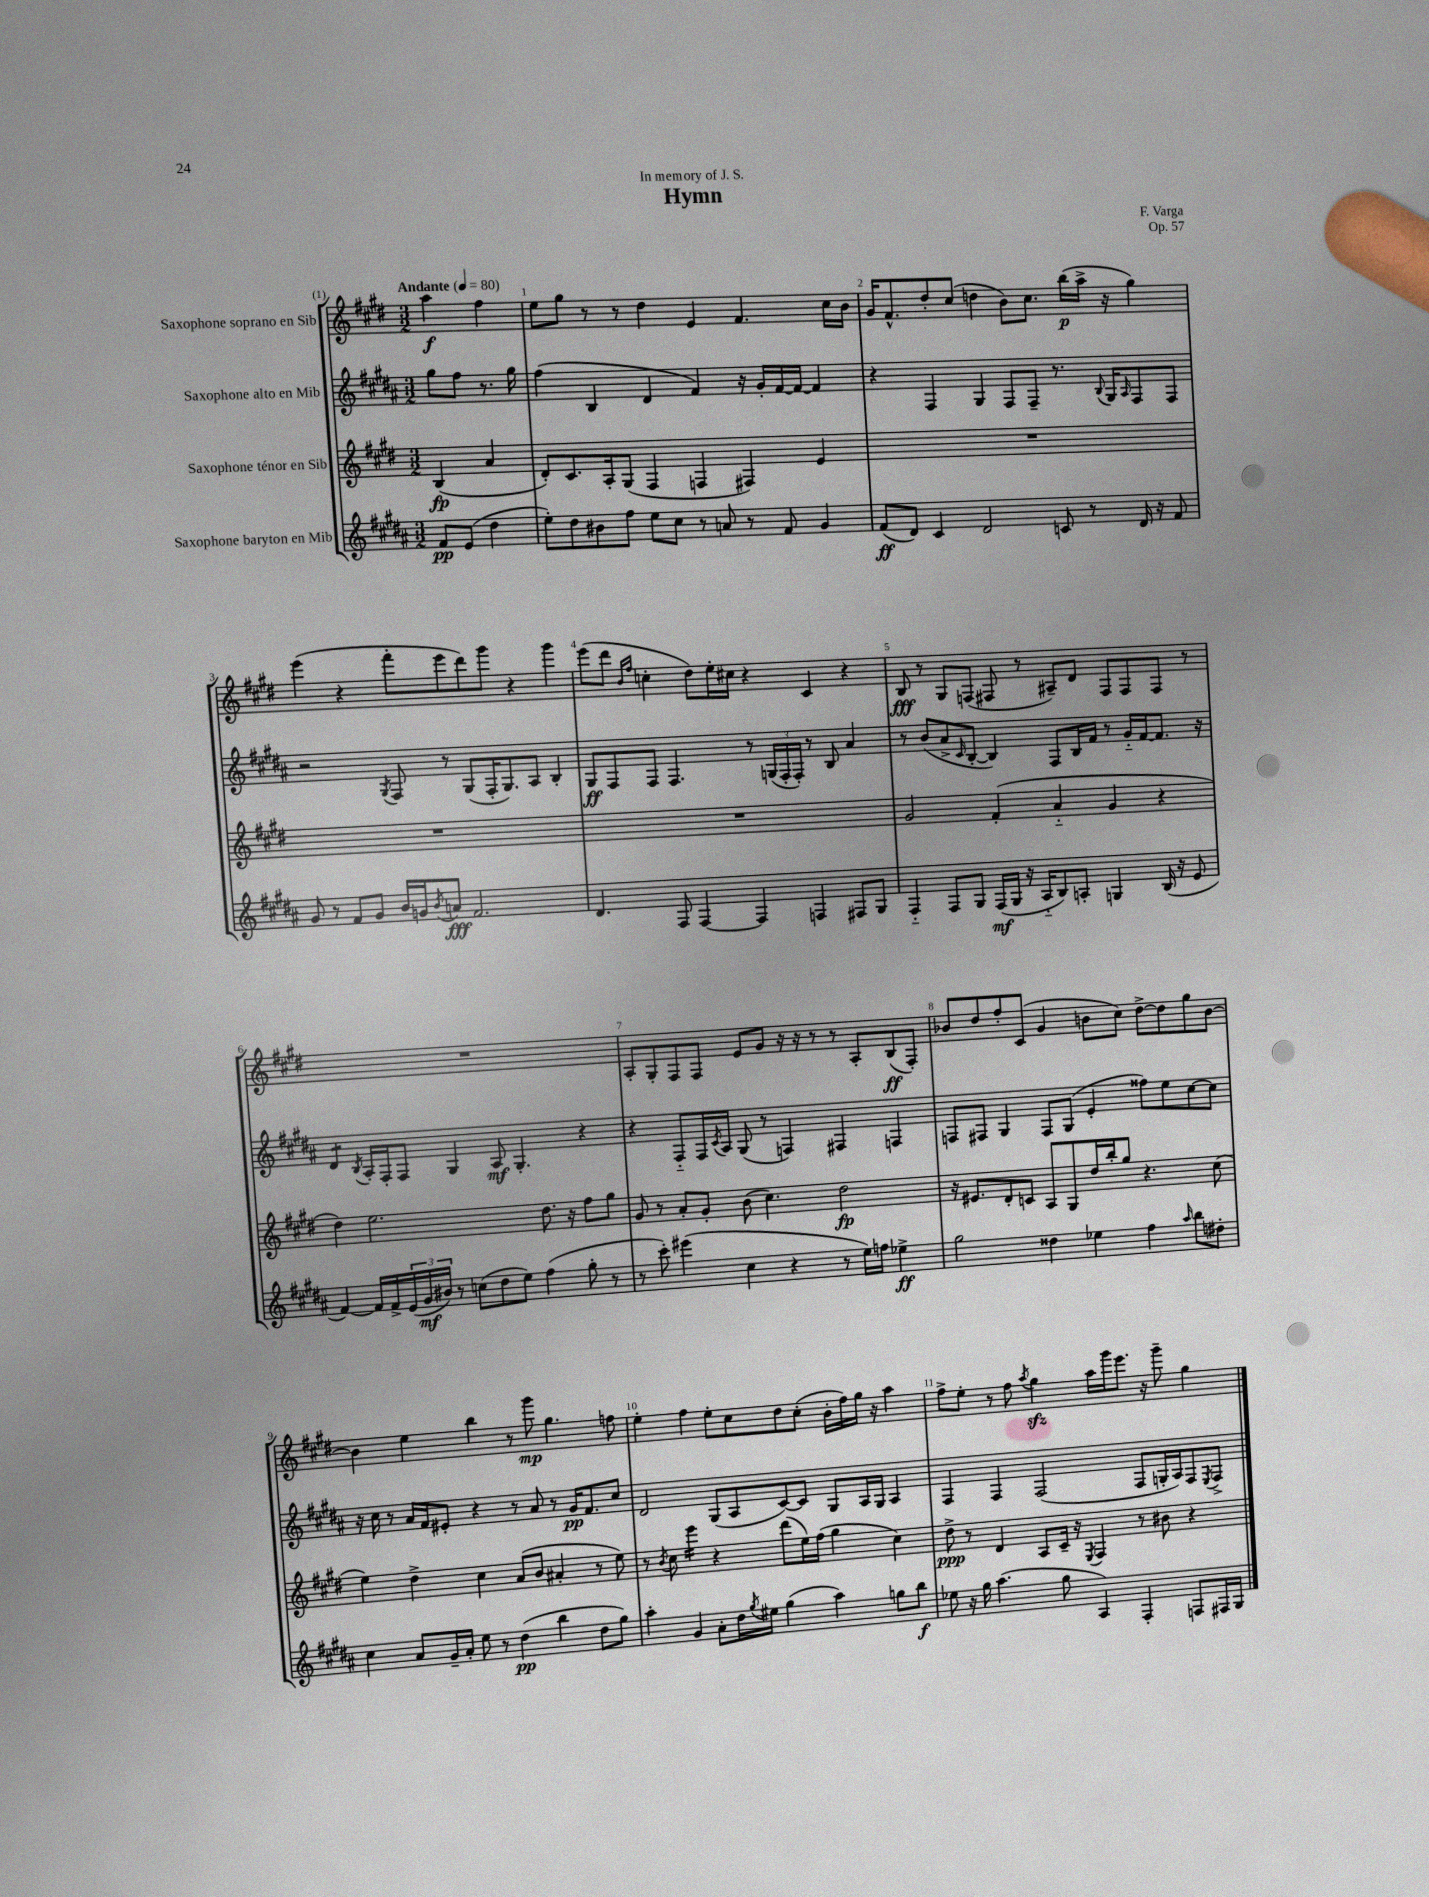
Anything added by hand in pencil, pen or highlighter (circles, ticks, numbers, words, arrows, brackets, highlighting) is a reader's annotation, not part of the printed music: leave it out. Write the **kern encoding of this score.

**kern	**dynam	**kern	**dynam	**kern	**dynam	**kern	**dynam
*part4	*part4	*part3	*part3	*part2	*part2	*part1	*part1
*staff4	*staff4	*staff3	*staff3	*staff2	*staff2	*staff1	*staff1
*I"Saxophone baryton en Mib	*	*I"Saxophone ténor en Sib	*	*I"Saxophone alto en Mib	*	*I"Saxophone soprano en Sib	*
*clefG2	*	*clefG2	*	*clefG2	*	*clefG2	*
*k[f#c#g#d#a#]	*	*k[f#c#g#d#]	*	*k[f#c#g#d#a#]	*	*k[f#c#g#d#]	*
*M3/2	*	*M3/2	*	*M3/2	*	*M3/2	*
*MM80	*	*MM80	*	*MM80	*	*MM80	*
=	=	=	=	=	=	=	=
!	!	!	!	!	!	!LO:TX:a:B:t=Andante	!
8f#/L	pp	(4B/	fp	8gg#\L	.	4aa\	f
(8e/J	.	.	.	8ff#\J	.	.	.
4dd#\	.	4a/	.	8.r	.	4ff#\	.
.	.	.	.	16gg#\	.	.	.
=1	=1	=1	=1	=1	=1	=1	=1
8ee'\L)	.	8d#'/L)	.	(4ff#\	.	8ee\L	.
8dd#\	.	8.c#/	.	.	.	8gg#\J	.
8b#X\	.	.	.	4B/	.	8r	.
.	.	16A'/k	.	.	.	.	.
8ff#\J	.	(8G#/J	.	.	.	8r	.
8ee\L	.	4F#/	.	4d#/	.	4dd#\	.
8cc#\J	.	.	.	.	.	.	.
8r	.	4Fn/	.	4f#/)	.	4e/	.
8an/	.	.	.	.	.	.	.
8r	.	4F#X/)	.	16r	.	4.f#/	.
.	.	.	.	16g#'/LL	.	.	.
8f#/	.	.	.	[16f#/	.	.	.
.	.	.	.	16f#/JJ_	.	.	.
4g#/	.	4e/	.	4f#/]	.	.	.
.	.	.	.	.	.	16cc#\LL	.
.	.	.	.	.	.	16b\JJ	.
=2	=2	=2	=2	=2	=2	=2	=2
(8f#/L	ff	1.r	.	4r	.	16g#/KL	.
.	.	.	.	.	.	8.f#^^/	.
8d#/J)	.	.	.	.	.	.	.
4c#/	.	.	.	4F#/	.	8dd#'/	.
.	.	.	.	.	.	(8cc#/J	.
2d#/	.	.	.	4G#/	.	4ddn\	.
.	.	.	.	8F#/L	.	8b\L)	.
.	.	.	.	8F#~/J	.	8.cc#\J	.
8cn/	.	.	.	8.r	.	.	.
.	.	.	.	.	.	(16bb\LL	p
8r	.	.	.	.	.	16aa^\JJ	.
.	.	.	.	8qqB/	.	.	.
.	.	.	.	16G#/KL	.	16r	.
.	.	.	.	16qqA#/	.	.	.
16d#/	.	.	.	8F#/	.	4gg#\)	.
16r	.	.	.	.	.	.	.
8f#/	.	.	.	8F#/J	.	.	.
!!LO:LB:g=z
=3	=3	=3	=3	=3	=3	=3	=3
8g#/	.	1.r	.	2r	.	(4eee\	.
8r	.	.	.	.	.	.	.
8f#/L	.	.	.	.	.	4r	.
8g#/J	.	.	.	.	.	.	.
.	.	.	.	8qG#/	.	.	.
16b/LL	.	.	.	8F#/	.	8fff#'\L	.
16gn/J	.	.	.	.	.	.	.
8qb/	.	.	.	.	.	.	.
8an/J	fff	.	.	8r	.	8eee\	.
2.f#/	.	.	.	(8G#/L	.	8ddd#\)	.
.	.	.	.	16F#'/K	.	8ggg#\J	.
.	.	.	.	8.G#/)	.	.	.
.	.	.	.	.	.	4r	.
.	.	.	.	8A#/J	.	.	.
.	.	.	.	4B'/	.	4ggg#\	.
=4	=4	=4	=4	=4	=4	=4	=4
4.d#/	.	1.r	.	8G#/L	ff	(8eee\L	.
.	.	.	.	8F#/	.	8ddd#\J	.
.	.	.	.	.	.	16qqb/LL	.
.	.	.	.	.	.	16qqff#/JJ	.
.	.	.	.	8F#/J	.	4ccn'\	.
8F#/	.	.	.	4.F#/	.	.	.
[4F#/	.	.	.	.	.	8dd#\L)	.
.	.	.	.	.	.	16ee'\L	.
.	.	.	.	.	.	16cc#X\JJ	.
4F#/]	.	.	.	8r	.	4r	.
.	.	.	.	(24Gn/LL	.	.	.
.	.	.	.	24F#'/	.	.	.
.	.	.	.	24F#'/JJ)	.	.	.
4Fn/	.	.	.	8r	.	4c#/	.
.	.	.	.	8B/	.	.	.
8F#X/L	.	.	.	4a#/	.	4r	.
8G#/J	.	.	.	.	.	.	.
=5	=5	=5	=5	=5	=5	=5	=5
4F#/	.	2g#/	.	8r	.	8B/	fff
.	.	.	.	(8b/L	.	8r	.
8F#/L	.	.	.	8a#^/	.	8G#/L	.
.	.	.	.	16qqc#/	.	.	.
8G#/J	.	.	.	[8B'/J	.	(8Fn/J	.
(16F#/LL	mf	(4f#'/	.	4B/])	.	8F#X/	.
16G#/JJ	.	.	.	.	.	.	.
16r	.	.	.	.	.	8r	.
16A#/KL	.	.	.	.	.	.	.
8B/)	.	4a/	.	8F#/L	.	8A#X~/L)	.
8An'/J	.	.	.	16B/L	.	8d#/J	.
.	.	.	.	16f#/JJ	.	.	.
4Gn/	.	4g#/	.	8r	.	8F#/L	.
.	.	.	.	16g#/LL	.	8F#/	.
.	.	.	.	[16f#/J	.	.	.
(16B/	.	4r	.	8.f#/J]	.	8F#/J	.
16r	.	.	.	.	.	.	.
8e/	.	.	.	.	.	8r	.
.	.	.	.	16r	.	.	.
!!LO:LB:g=z
=6	=6	=6	=6	=6	=6	=6	=6
*	*	*	*	*tremolo	*	*	*
[4f#/)	.	4dd#\)	.	8d#/L	.	1.r	.
.	.	.	.	8d#/J	.	.	.
*	*	*	*	*Xtremolo	*	*	*
.	.	.	.	8qB/	.	.	.
16f#/LL]	.	2.ee\	.	16A#'/LL	.	.	.
16f#^/	.	.	.	16F#'/J	.	.	.
(24e/	.	.	.	8F#/J	.	.	.
24g#/	mf	.	.	.	.	.	.
24b#X/JJ)	.	.	.	.	.	.	.
8r	.	.	.	4G#/	.	.	.
(8ccn\L	.	.	.	.	.	.	.
8dd#\	.	.	.	8A#/	mf	.	.
8ee\J)	.	.	.	4.G#'/	.	.	.
(4ff#\	.	8.dd#\	.	.	.	.	.
.	.	16r	.	.	.	.	.
8gg#'\	.	8ff#\L	.	4r	.	.	.
8r	.	8gg#\J	.	.	.	.	.
=7	=7	=7	=7	=7	=7	=7	=7
8r	.	8g#/	.	4r	.	8A'/L	.
8ccc#'\)	.	8r	.	.	.	8G#'/	.
(4eee#X\	.	8a'/L	.	8F#/L	.	8F#/	.
.	.	8g#'/J	.	16F#/L	.	8F#/J	.
.	.	.	.	8qc#/	.	.	.
.	.	.	.	16A#/JJ	.	.	.
4cc#\	.	(8b\	.	(8G#/	.	8e/L	.
.	.	4.cc#\)	.	8r	.	8g#/J	.
4r	.	.	.	4Fn/)	.	16r	.
.	.	.	.	.	.	16r	.
.	.	.	.	.	.	8r	.
8r	.	2dd#\	fp	4F#X/	.	8r	.
16ee\LL)	.	.	.	.	.	8A'/L	.
16ffn\JJ	.	.	.	.	.	.	.
4ee-X^\	ff	.	.	4Fn/	.	(8B/	ff
.	.	.	.	.	.	8F#'/J)	.
=8	=8	=8	=8	=8	=8	=8	=8
2gg#\	.	16r	.	8Fn/L	.	8b-X/L	.
.	.	8.e#X/L	.	.	.	.	.
.	.	.	.	8F#X/J	.	8dd#/	.
.	.	8d#'/	.	4G#/	.	8ff#'/	.
.	.	8cn/J	.	.	.	(8c#/J	.
4dd##X\	.	8A/L	.	8F#/L	.	4g#/	.
.	.	8G#/	.	(8G#/J	.	.	.
4ee-X\	.	16dd#/L	.	4e'/	.	8bn\L	.
.	.	16bb'/J	.	.	.	.	.
.	.	8gg#/J	.	.	.	8cc#\J)	.
4ff#\	.	4.r	.	8ff##X\L)	.	[8dd#^\L	.
.	.	.	.	8ee\	.	8dd#\]	.
16qqaa#/	.	.	.	.	.	.	.
8bb\L	.	.	.	[8cc#\	.	8gg#\	.
8dd#X'\J	.	(8cc#\	.	8cc#\J]	.	[8b\J	.
!!LO:LB:g=z
=9	=9	=9	=9	=9	=9	=9	=9
4cc#\	.	4ee\)	.	16r	.	4b\]	.
.	.	.	.	16cc#\	.	.	.
.	.	.	.	8r	.	.	.
8a#/L	.	4dd#^\	.	16a#/LL	.	4ee\	.
.	.	.	.	16f#/J	.	.	.
16g#~/L	.	.	.	8e#X'/J	.	.	.
16a#'/JJ	.	.	.	.	.	.	.
8ee\	.	4cc#\	.	4r	.	4bb\	.
8r	.	.	.	.	.	.	.
(4dd#\	pp	(8a/L	.	8r	.	8r	.
.	.	8b/J	.	8a#/	.	8ggg#\	mp
4bb\	.	4a#X'/	.	8r	.	4.gg#\	.
.	.	.	.	16g#/KL	pp	.	.
.	.	.	.	8.f#/	.	.	.
8dd#\L	.	8r	.	.	.	.	.
8gg#\J)	.	8ee\)	.	8cc#/J	.	8ffn\	.
=10	=10	=10	=10	=10	=10	=10	=10
4aa#'\	.	8r	.	2d#/	.	4ee'\	.
.	.	8qb/	.	.	.	.	.
.	.	8cc#\	.	.	.	.	.
*	*	*tremolo	*	*	*	*	*
4g#/	.	16eee\LL	.	.	.	4ff#\	.
.	.	16eee\	.	.	.	.	.
.	.	16eee\	.	.	.	.	.
.	.	16eee\JJ	.	.	.	.	.
*	*	*Xtremolo	*	*	*	*	*
8a#'\L	.	4r	.	(8G#/L	.	8ee'\L	.
16dd#\L	.	.	.	8A#/	.	8cc#\	.
8qgg#/	.	.	.	.	.	.	.
16ee#X\JJ	.	.	.	.	.	.	.
(4gg#\	.	(8ddd#\L	.	[8c#/)	.	8dd#\	.
.	.	16ee\L)	.	8c#/J]	.	(8cc#'\J	.
.	.	(16ff#\JJ	.	.	.	.	.
4aa#\)	.	4gg#\	.	8G#/L	.	16b'\LL	.
.	.	.	.	.	.	16ff#\)	.
.	.	.	.	16A#/L	.	16gg#\JJ	.
.	.	.	.	16G#/JJ	.	16r	.
8ggn\L	.	4cc#\)	.	4A#/	.	4aa\	.
8bb\J	f	.	.	.	.	.	.
=11	=11	=11	=11	=11	=11	=11	=11
8ee-X\	.	8dd#^\	ppp	4F#/	.	8ff#^\L	.
16r	.	8r	.	.	.	8ee'\J	.
16gg#\	.	.	.	.	.	.	.
(4.aa#\	.	4d#/	.	4F#/	.	8r	.
.	.	.	.	.	.	8ff#\	.
.	.	.	.	.	.	8qaa/	.
.	.	8A/L	.	(2F#/	.	4gg#zz\	.
8gg#\	.	16c#~/Jk	.	.	.	.	.
.	.	16r	.	.	.	.	.
.	.	8qE/	.	.	.	.	.
4A#/)	.	4F#/	.	.	.	16aa\LL	.
.	.	.	.	.	.	16ggg#\J	.
.	.	.	.	.	.	8.eee\J	.
4F#'/	.	8r	.	8F#/L	.	.	.
.	.	.	.	.	.	16r	.
.	.	8b#X\	.	16Gn'/L	.	8ggg#~\	.
.	.	.	.	16A#/J)	.	.	.
8Fn/L	.	4r	.	8F#/	.	4gg#\	.
.	.	.	.	8qE/	.	.	.
16F#X/L	.	.	.	8F#^/J	.	.	.
16G#/JJ	.	.	.	.	.	.	.
==	==	==	==	==	==	==	==
*-	*-	*-	*-	*-	*-	*-	*-
